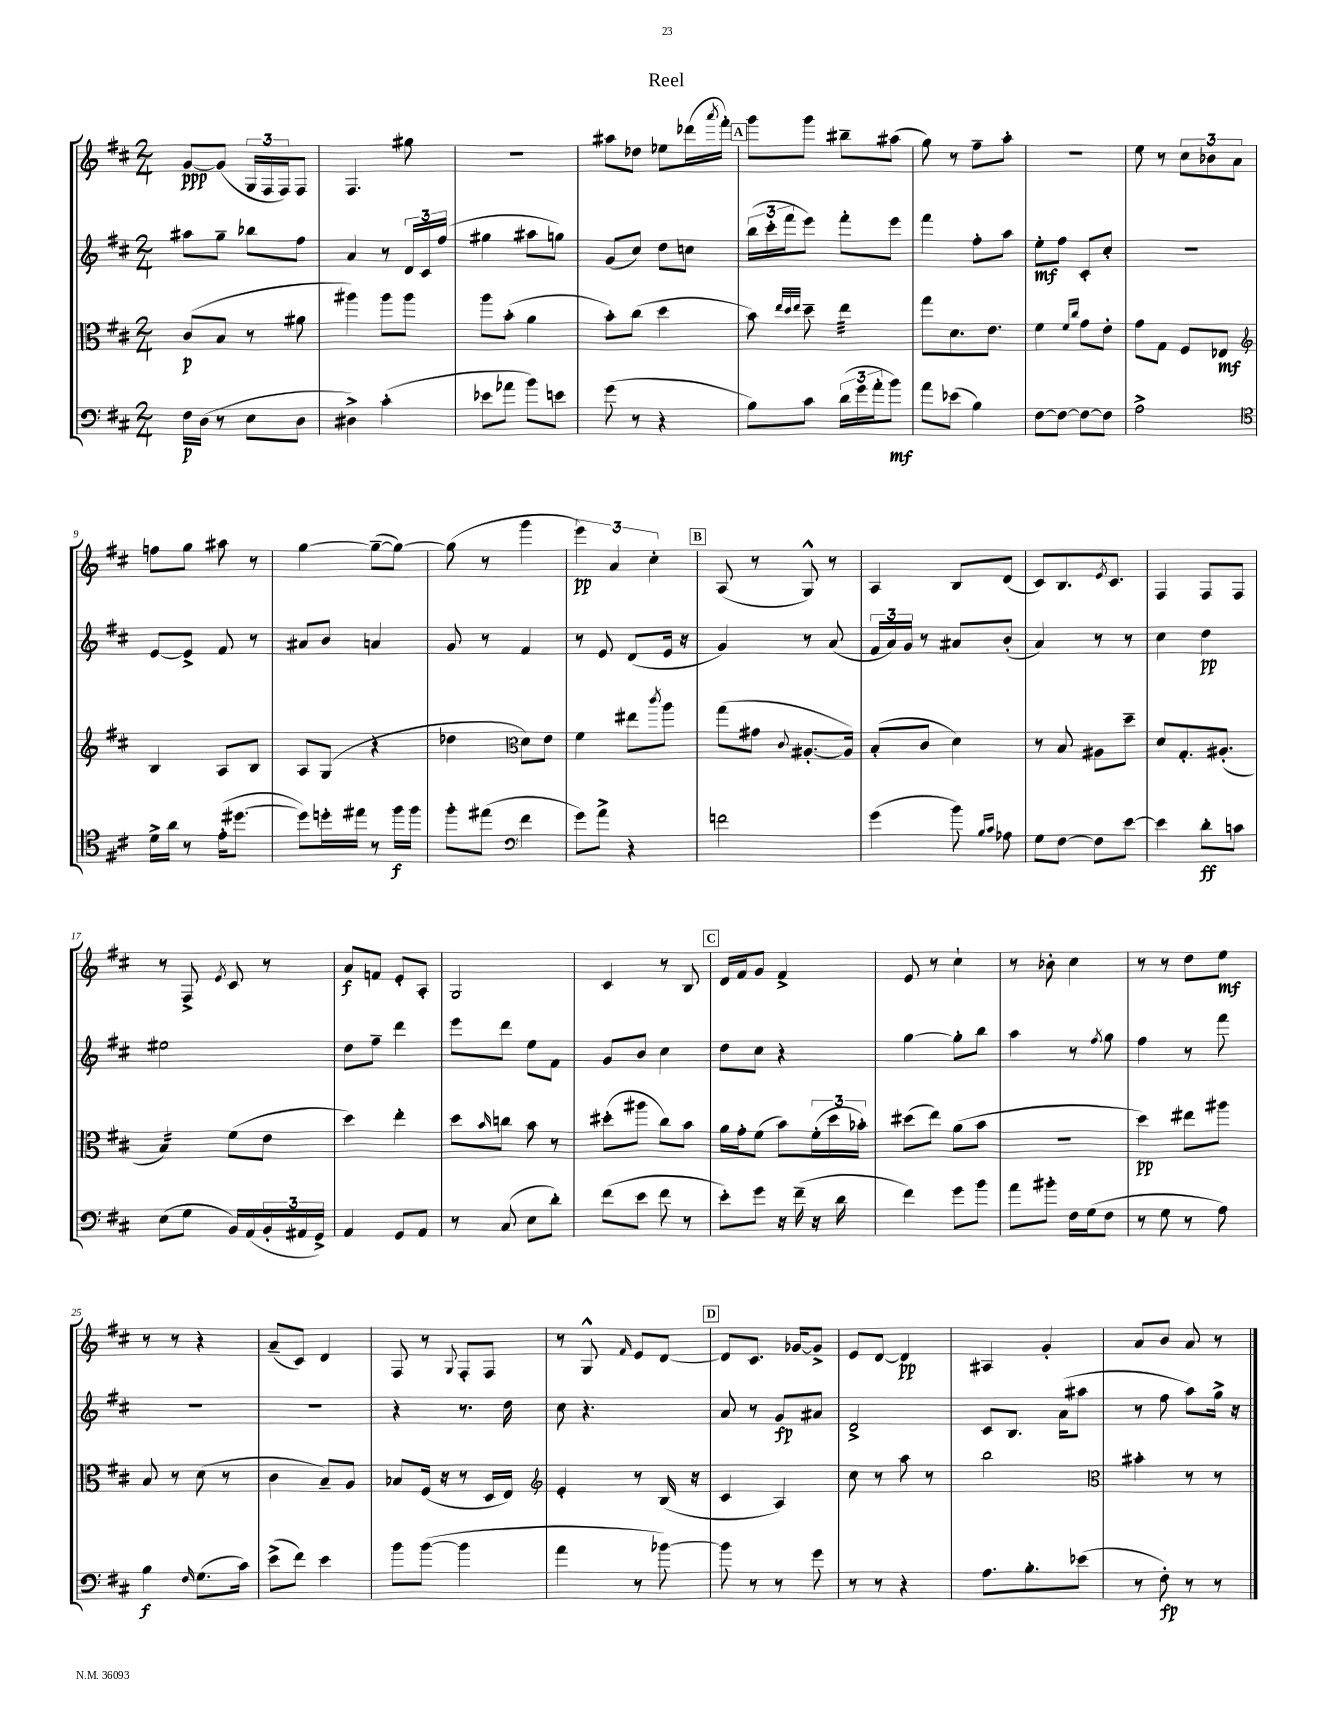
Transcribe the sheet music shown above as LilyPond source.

\header { title = "Reel" }
<<
\new StaffGroup <<
\new Staff = "s0" {
    \clef treble \key d \major \numericTimeSignature \time 2/4
    g'8~\ppp g'8( \tuplet 3/2 { g16 fis16 fis16) } fis8 |
    fis4. gis''8 |
    r2 |
    ais''8 des''8 ees''8 des'''16( \acciaccatura { a'''8 } fis'''16-.) |
    \mark \markup { \box "A" } g'''8 g'''8 bis''8-- ais''8( |
    g''8) r8 fis''8-- a''8-. |
    R2 |
    e''8 r8 \tuplet 3/2 { cis''8 bes'8 a'8 } |
    f''8 g''8 ais''8 r8 |
    g''4~ g''8~--( g''8~) |
    g''8( r8 g'''4 |
    \tuplet 3/2 { e'''4\pp) a'4 cis''4-. } |
    \mark \markup { \box "B" } a8( r8 g8-^) r8 |
    a4 b8 d'8( |
    cis'8) b8. \acciaccatura { e'8 } cis'8. |
    fis4 fis8 fis8 |
    r8 fis8-> \acciaccatura { e'8 } cis'8 r8 |
    a'8\f f'8 e'8-. a8-. |
    g2 |
    cis'4 r8 b8 |
    \mark \markup { \box "C" } d'16 fis'16 g'8 fis'4-> |
    e'8 r8 cis''4-! |
    r8 bes'8-. cis''4 |
    r8 r8 d''8 e''8\mf |
    r8 r8 r4 |
    a'8--( cis'8) d'4 |
    fis8 r8 \appoggiatura { g8 } fis8-. fis8 |
    r8 g8-^ \grace { fis'16 } e'8 d'8~ |
    \mark \markup { \box "D" } d'8 cis'8. ges'16~ ges'8-> |
    e'8 d'8~ d'4\pp |
    ais4 g'4-. |
    a'8 b'8 a'8 r8 \bar "|." |
}
\new Staff = "s1" {
    \clef treble \key d \major \numericTimeSignature \time 2/4
    ais''8 g''8-- bes''8 fis''8 |
    a'4 r8 \tuplet 3/2 { d'16 cis'16 fis''16( } |
    gis''4 ais''8 g''8) |
    g'8( cis''8) d''8 c''8 |
    \mark \markup { \box "A" } \tuplet 3/2 { b''16( cis'''16-. fis'''16 } e'''8) fis'''8-. e'''8 |
    fis'''4 fis''8-. a''8 |
    e''8-.\mf fis''8 cis'8-. cis''8-. |
    r2 |
    e'8~ e'8-> fis'8 r8 |
    ais'8 b'8 a'4 |
    g'8 r8 fis'4 |
    r8 e'8 d'8( e'16 r16 |
    \mark \markup { \box "B" } g'4) r8 a'8( |
    \tuplet 3/2 { fis'16 a'16) g'16 } r8 ais'8 b'8-.( |
    a'4) r8 r8 |
    cis''4 d''4\pp |
    eis''2 |
    d''8 fis''8-- d'''4 |
    e'''8 d'''8 e''8 fis'8 |
    g'8 b'8 cis''4 |
    \mark \markup { \box "C" } d''8 cis''8 r4 |
    g''4~ g''8-. b''8 |
    a''4 r8 \acciaccatura { fis''8 } g''8 |
    fis''4 r8 fis'''8 |
    R2 |
    R2 |
    r4 r8. d''16 |
    cis''8 r4. |
    \mark \markup { \box "D" } a'8 r8 g'8\fp ais'8 |
    d'2-> |
    cis'8 b8. a'16( ais''8 |
    r8 fis''8 a''8) g''16-> r16 \bar "|." |
}
\new Staff = "s2" {
    \clef alto \key d \major \numericTimeSignature \time 2/4
    cis'8\p( b8 r8 ais'8 |
    ais''4) ais''8 ais''8 |
    a''8 b'8-.( a'4 |
    b'8-.) cis''8( d''4 |
    \mark \markup { \box "A" } b'8) \grace { e''32 d''32 e''32 } d''8-- e''4:32 |
    g''8 d'8. e'8. |
    fis'4 \grace { fis'16 cis''16 } g'8 e'8-. |
    g'8 g8 fis8 ees8\mf |
    \clef treble b4 a8 b8 |
    a8 g8( r4 |
    des''4 \clef alto d'8) e'8 |
    fis'4 eis''8 \acciaccatura { cis'''8 } a''8 |
    \mark \markup { \box "B" } g''8( gis'8 \appoggiatura { cis'8 } ais8.~-. ais16) |
    b8-.( cis'8 d'4) |
    r8 b8 ais8 d''8-- |
    d'8 g8.-. ais8.-.( |
    b4:16) fis'8( e'8 |
    d''4) e''4-. |
    d''8 \grace { b'16 } c''8 b'8 r8 |
    dis''8-.( ais''8 cis''8) b'8 |
    \mark \markup { \box "C" } a'16 g'16-. fis'8( b'8) \tuplet 3/2 { fis'16-.( d''16 bes'16-.) } |
    dis''8( e''8) a'8( b'8 |
    r2 |
    d''4\pp) eis''8 ais''8 |
    b8 r8 d'8( r8 |
    cis'4 b8--) a8 |
    bes8 fis16( r16 r8 d16 e16) |
    \clef treble e'4-. r8 b16( r16 |
    \mark \markup { \box "D" } cis'4 a4) |
    cis''8 r8 a''8 r8 |
    b''2 |
    \clef alto bis'4-. r8 r8 \bar "|." |
}
\new Staff = "s3" {
    \clef bass \key d \major \numericTimeSignature \time 2/4
    fis16\p d16( r8 e8 d8 |
    dis4->) cis'4-.( |
    ees'8 aes'8 b'8) e'8 |
    g'8( r8 r4 |
    \mark \markup { \box "A" } b8) cis'8 \tuplet 3/2 { d'16( g'16 a'16-. } b'8\mf) |
    a'8 ees'8( b4) |
    fis8~ fis8~ fis8~ fis8 |
    a2-> |
    \clef tenor d'16-> a'16 r8 e'16-.( dis''8.~ |
    dis''8) d''16-. eis''16 r8 fis''16\f fis''16 |
    fis''8-. eis''8( \clef bass fis'4 |
    g'8) a'8-> r4 |
    \mark \markup { \box "B" } f'2 |
    g'4( b'8) \grace { b16 cis'16 } aes8 |
    g8 fis8~ fis8 e'8~ |
    e'4 d'8-.\ff c'8 |
    e8( g8 b,16) a,16( \tuplet 3/2 { b,16-. ais,16 g,16->) } |
    a,4 g,8 a,8 |
    r8 cis8( e8 d'8-.) |
    fis'8( e'8 fis'8 r8 |
    \mark \markup { \box "C" } e'8-.) g'8 r16 fis'16--( r16 d'16 |
    fis'4) g'8 b'8 |
    a'8 bis'8-. fis16 g16( fis8 |
    r8 g8 r8 a8) |
    b4\f \grace { fis16 } g8.( cis'16) |
    e'8->( fis'8) e'4 |
    b'8 b'8~( b'4 |
    a'4 r8 bes'8~) |
    \mark \markup { \box "D" } bes'8 r8 r8 g'8 |
    r8 r8 r4 |
    a8. b8.-. ees'8( |
    r8 fis8-.\fp) r8 r8 \bar "|." |
}
>>
>>
